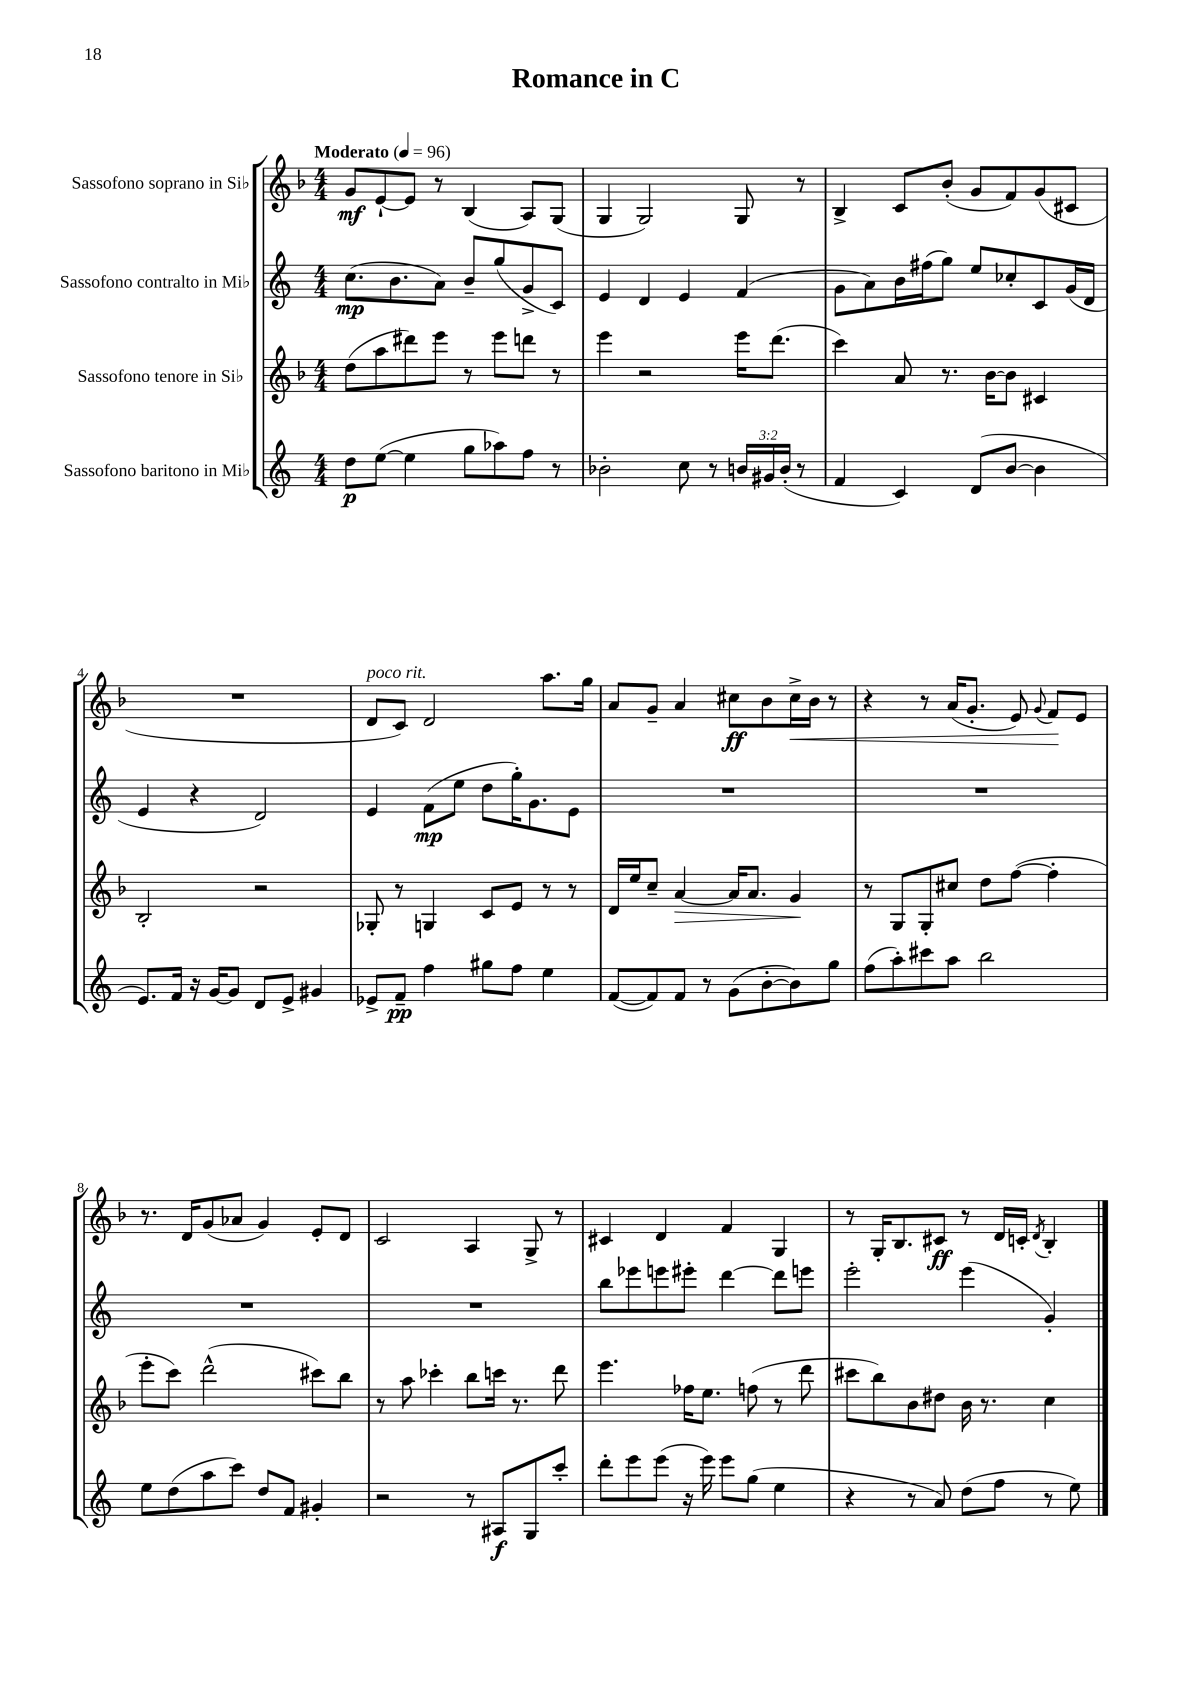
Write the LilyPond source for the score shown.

\header { title = "Romance in C" }
<<
\new StaffGroup <<
\new Staff = "s0" \with { instrumentName = "Sassofono soprano in Sib" } {
    \clef treble \key f \major \numericTimeSignature \time 4/4 \tempo "Moderato" 4 = 96
    \autoBeamOff g'8[\mf e'8~-! e'8] r8 bes4( a8[) g8]( |
    g4 g2) g8 r8 |
    bes4-> c'8[ bes'8]-.( g'8[ f'8) g'8( cis'8] |
    R1 |
    d'8[^\markup { \italic "poco rit." } c'8]) d'2 a''8.[ g''16] |
    a'8[ g'8]-- a'4 cis''8[\ff bes'8 cis''16->\< bes'16] r8 |
    r4 r8 a'16[( g'8.]-. e'8) \appoggiatura { g'8 } f'8[\! e'8] |
    r8. d'16[ g'8( aes'8] g'4) e'8[-. d'8] |
    c'2 a4 g8-> r8 |
    cis'4 d'4 f'4 g4 |
    r8 g16[-. bes8. cis'8]\ff r8 d'16[ c'16]-. \acciaccatura { d'8 } bes4-. \bar "|." |
}
\new Staff = "s1" \with { instrumentName = "Sassofono contralto in Mib" } {
    \clef treble \key c \major \numericTimeSignature \time 4/4
    \autoBeamOff c''8.[\mp( b'8. a'8]) b'8[-- g''8( g'8-> c'8]) |
    e'4 d'4 e'4 f'4( |
    g'8[ a'8) b'16 fis''16( g''8]) e''8[ ces''8-. c'8 g'16( d'16] |
    e'4 r4 d'2) |
    e'4 f'8[\mp( e''8] d''8[ g''16-.) g'8. e'8] |
    R1 |
    R1 |
    R1 |
    R1 |
    b''8[ ees'''8 e'''8 eis'''8]-. d'''4~ d'''8[ e'''8] |
    e'''2-. e'''4( g'4-.) \bar "|." |
}
\new Staff = "s2" \with { instrumentName = "Sassofono tenore in Sib" } {
    \clef treble \key f \major \numericTimeSignature \time 4/4
    \autoBeamOff d''8[( a''8 dis'''8) e'''8] r8 e'''8[ d'''8] r8 |
    e'''4 r2 e'''16[ d'''8.]( |
    c'''4) a'8 r8. bes'16[~ bes'8] cis'4 |
    bes2-. r2 |
    ges8-. r8 g4 c'8[ e'8] r8 r8 |
    d'16[ e''16 c''8]-- a'4~\> a'16[ a'8.] g'4\! |
    r8 g8[ g8-. cis''8] d''8[ f''8]~( f''4-. |
    e'''8[-. c'''8]) d'''2-^( cis'''8[) bes''8] |
    r8 a''8 ces'''4-. bes''8[ c'''16] r8. d'''8 |
    e'''4. fes''16[ e''8.] f''8( r8 d'''8 |
    cis'''8[ bes''8) bes'8 dis''8] bes'16 r8. c''4 \bar "|." |
}
\new Staff = "s3" \with { instrumentName = "Sassofono baritono in Mib" } {
    \clef treble \key c \major \numericTimeSignature \time 4/4 \override Staff.TupletNumber.text = #tuplet-number::calc-fraction-text
    \autoBeamOff d''8[\p e''8]~( e''4 g''8[ aes''8) f''8] r8 |
    bes'2-. c''8 r8 \tuplet 3/2 { b'16[ gis'16 b'16]-.( } r8 |
    f'4 c'4) d'8[( b'8]~ b'4 |
    e'8.[) f'16] r16 g'16[~ g'8] d'8[ e'8]-> gis'4 |
    ees'8[-> f'8]--\pp f''4 gis''8[ f''8] e''4 |
    f'8[~( f'8) f'8] r8 g'8[( b'8~-. b'8) g''8] |
    f''8[( a''8-.) cis'''8 a''8] b''2 |
    e''8[ d''8( a''8 c'''8]) d''8[ f'8] gis'4-. |
    r2 r8 ais8[\f g8 c'''8]-. |
    d'''8[-. e'''8 e'''8]( r16 e'''16) e'''8[ g''8]( e''4 |
    r4 r8 a'8) d''8[( f''8] r8 e''8) \bar "|." |
}
>>
>>
